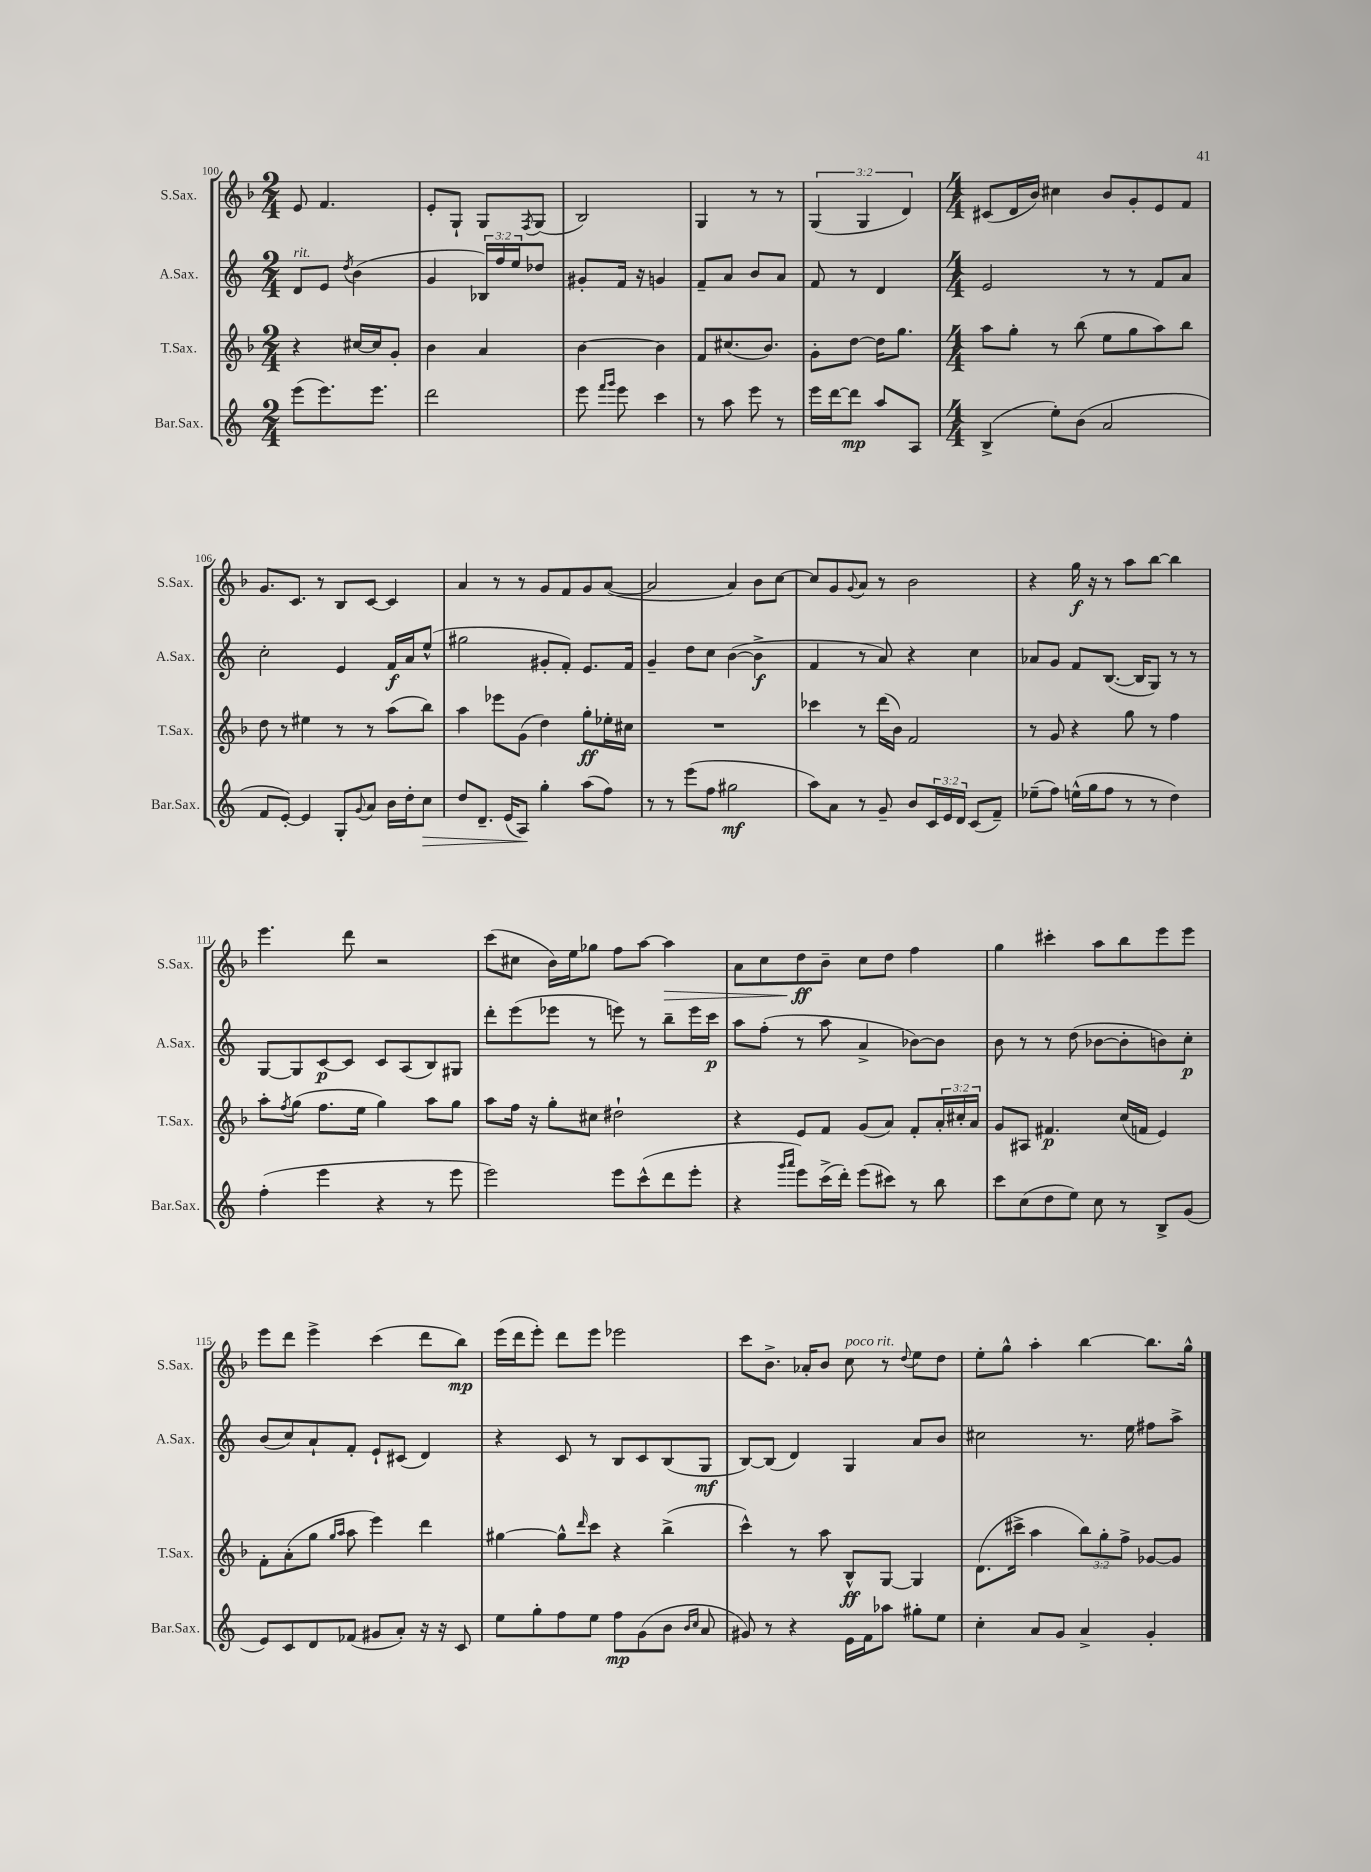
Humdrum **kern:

**kern	**kern	**kern	**kern
*staff4	*staff3	*staff2	*staff1
*clefG2	*clefG2	*clefG2	*clefG2
*k[]	*k[b-]	*k[]	*k[b-]
*M2/4	*M2/4	*M2/4	*M2/4
(8eee	4r	8d	8e
8.eee)	.	8e	4.f
.	.	8qdd	.
.	[16cc#	(4b	.
8.eee	16cc#]	.	.
.	8g'	.	.
=	=	=	=
2ddd	4b-	4g	8e'
.	.	.	8G`
.	4a	24B-)	8G
.	.	24ff	.
.	.	24ee	.
.	.	.	8qF
.	.	8dd-	(8G
=	=	=	=
8eee	[4b-	8g#'	2B-)
16qqfff	.	.	.
16qqggg	.	.	.
8eee	.	16f	.
.	.	16r	.
4ccc	4b-]	4g	.
=	=	=	=
8r	8f	8f~	4G
8aa	(8.cc#	8a	.
8eee	.	8b	8r
.	8.b-)	.	.
8r	.	8a	8r
=	=	=	=
16eee	8g'	8f	(6G
[16ddd	.	.	.
8ddd]	[8dd	8r	.
.	.	.	6G
8aa	16dd]	4d	.
.	8.gg	.	.
.	.	.	6d)
8A	.	.	.
=	=	=	=
*M4/4	*M4/4	*M4/4	*M4/4
(4B^	8aa	2e	(8c#
.	8gg'	.	16d
.	.	.	16b-)
8ee')	8r	.	4cc#
(8b	(8bb-	.	.
2a	8ee	8r	8b-
.	8gg	8r	8g'
.	8aa)	8f	8e
.	8bb-	8a	8f
=	=	=	=
8f	8dd	2cc'	8.g
[8e')	8r	.	.
.	.	.	8.c
4e]	4ee#	.	.
.	.	.	8r
8G'	8r	4e	8B-
8qqg	.	.	.
8a	8r	.	[8c
16b	(8aa	16f	4c]
16dd'	.	16a	.
8cc	8bb-)	(8ee^^	.
=	=	=	=
8dd	4aa	2gg#	4a
8.d~	.	.	.
.	8eee-	.	8r
(16e	.	.	.
8A)	(8g	.	8r
4gg'	4dd)	8g#'	8g
.	.	8f')	8f
(8aa	8gg'	8.e	8g
8ff)	16ee-'	.	([8a
.	16cc#	16f	.
=	=	=	=
8r	1r	4g~	2a]
8r	.	.	.
(8eee	.	8dd	.
8ff	.	8cc	.
2gg#	.	([4b	4a)
.	.	4b^]	8b-
.	.	.	[8cc
=	=	=	=
8aa)	4ccc-	4f	8cc]
8a	.	.	8g
.	.	.	8qqg
8r	8r	8r	8a
8g~	(16ddd	8a)	8r
.	16b-)	.	.
8b	2f	4r	2b-
24c	.	.	.
24e	.	.	.
24d	.	.	.
(8c	.	4cc	.
8f~)	.	.	.
=	=	=	=
(8ee-~	8r	8a-	4r
8ff)	8g	8g	.
(16ee^^	4r	8f	16gg
16gg	.	.	16r
8ff	.	([8.B	8r
8r	8gg	.	8aa
.	.	16B]	.
8r	8r	8G)	[8bb-
4dd)	4ff	8r	4bb-]
.	.	8r	.
=	=	=	=
(4ff'	8aa'	[8G	4.eee
.	8qff	.	.
.	(8gg	8G]	.
4eee	8.ff	[8c	.
.	.	8c]	8ddd
.	16ee	.	.
4r	4gg)	8c	2r
.	.	(8A	.
8r	8aa	8B)	.
8eee	8gg	8G#	.
=	=	=	=
2eee)	8aa	8ddd'	(8ccc
.	16ff	(8eee	8cc#
.	16r	.	.
.	8gg'	8eee-	16b-)
.	.	.	16ee
.	8cc#	8r	8gg-
8eee	2dd#`	8eee)	8ff
(8ccc^^	.	8r	[8aa
8ddd	.	8bb~	4aa]
8eee'	.	16eee	.
.	.	16ccc	.
=	=	=	=
4r	4r	8aa	8a
.	.	(8ff'	8cc
16qqggg	.	.	.
16qqaaa	.	.	.
8eee)	8e	8r	8dd
(16ccc^	8f	8aa	8b-~
16ddd')	.	.	.
(8eee	(8g	4a^	8cc
8ccc#)	8a)	.	8dd
8r	8f'	[8b-)	4ff
8bb	24a'	8b-]	.
.	24cc#'	.	.
.	24a	.	.
=	=	=	=
8ccc	8g	8b	4gg
(8cc	8A#	8r	.
8dd	4.f#	8r	4ccc#'
8ee)	.	(8dd	.
8cc	.	[8b-	8aa
8r	(16cc	8b-']	8bb-
.	16f	.	.
8B^	4e)	8b)	8eee
(8g	.	8cc'	8eee
=	=	=	=
8e)	8f'	(8b	8eee
8c	(8a'	8cc)	8ddd
8d	8gg	8a`	4eee^
.	16qqgg	.	.
.	16qqaa	.	.
(8f-	8aa	8f'	.
8g#	4eee)	8e`	(4ccc
8a')	.	(8c#	.
16r	4ddd	4d)	8ddd
16r	.	.	.
8c	.	.	8bb-)
=	=	=	=
8ee	[4gg#	4r	(16eee
.	.	.	16ddd
8gg'	.	.	8eee')
8ff	8gg#^^]	8c	8ddd
.	16qqddd	.	.
8ee	8ccc	8r	8eee
8ff	4r	8B	2eee-
(8g	.	8c	.
8b	(4bb-^	(8B	.
16qqb	.	.	.
16qqcc	.	.	.
8a	.	8G	.
=	=	=	=
8g#)	4ccc^^)	[8B)	8ccc
8r	.	(8B]	8.b-^
4r	8r	4d)	.
.	.	.	16a-'
.	8aa	.	8b-
16e	8B-^^	4G	8cc
16f	.	.	.
8aa-	[8G	.	8r
.	.	.	8qqdd
8gg#'	4G]	8a	8ee
8ee	.	8b	8dd
=	=	=	=
4cc'	(8.d	2cc#	8ee'
.	.	.	8gg^^
.	16ccc#^	.	.
8a	4aa	.	4aa'
8g	.	.	.
4a^	12bb-)	8.r	[4bb-
.	12gg'	.	.
.	12ff^	.	.
.	.	16ee	.
4g'	[8g-	8ff#	8.bb-]
.	8g-]	8aa^	.
.	.	.	16gg^^
==	==	==	==
*-	*-	*-	*-
